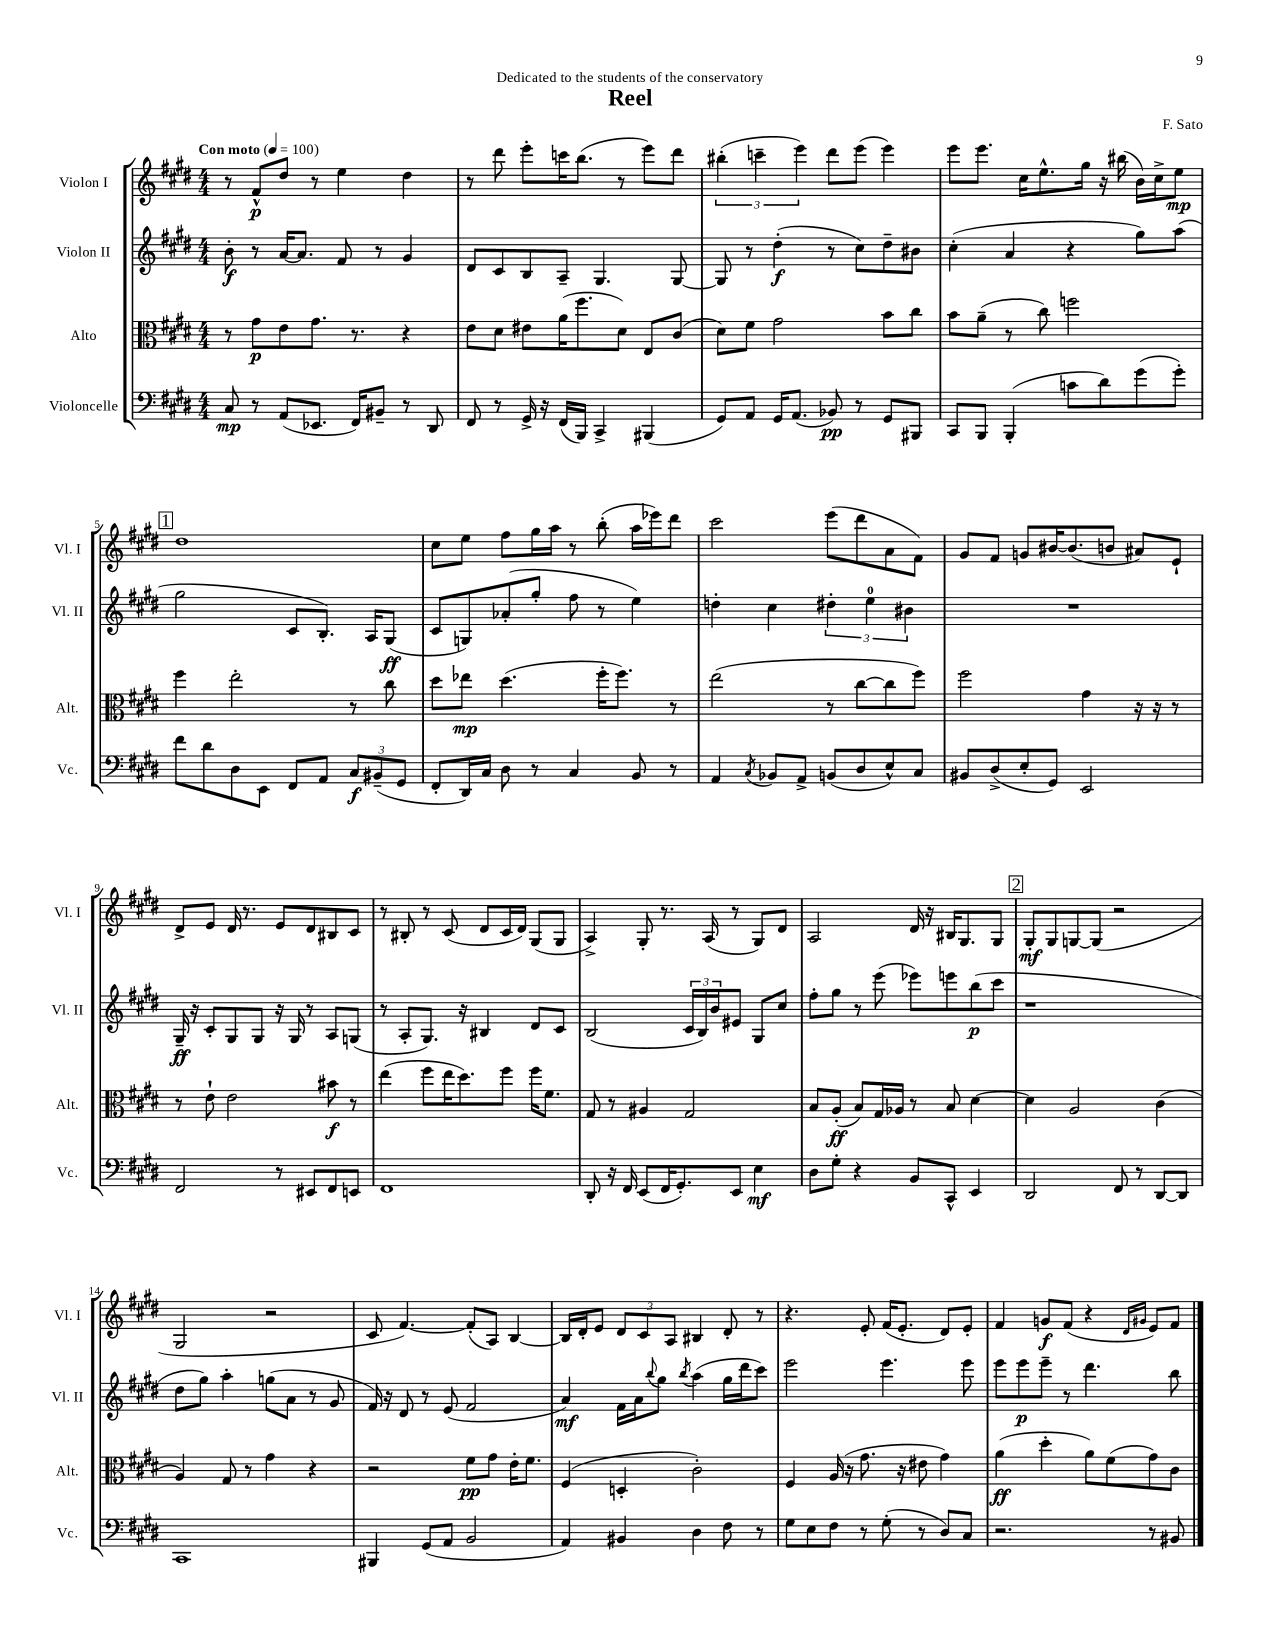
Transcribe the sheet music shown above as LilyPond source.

\header { title = "Reel" composer = "F. Sato" dedication = "Dedicated to the students of the conservatory" }
<<
\new StaffGroup <<
\new Staff = "s0" \with { instrumentName = "Violon I" shortInstrumentName = "Vl. I" } {
    \clef treble \key e \major \numericTimeSignature \time 4/4 \tempo "Con moto" 4 = 100
    r8 fis'8-^\p dis''8 r8 e''4 dis''4 |
    r8 dis'''8 e'''8-. c'''16 b''8.( r8 e'''8) dis'''8 |
    \tuplet 3/2 { bis''4-.( c'''4-- e'''4) } dis'''8 e'''8( e'''4) |
    e'''8 e'''8. cis''16 e''8.-^ gis''16 r16 bis''16( b'16) cis''16-> e''8\mp |
    \mark \markup { \box "1" } dis''1 |
    cis''8 e''8 fis''8 gis''16 a''16 r8 b''8-.( a''16 ees'''16) dis'''8 |
    cis'''2 e'''8( dis'''8 a'8 fis'8) |
    gis'8 fis'8 g'8 bis'16~ bis'8.( b'8 ais'8) e'8-! |
    dis'8-> e'8 dis'16 r8. e'8 dis'8 bis8 cis'8 |
    r8 bis8-. r8 cis'8( dis'8 cis'16 dis'16) gis8( gis8 |
    a4->) gis8-. r8. a16( r8 gis8) dis'8 |
    a2 dis'16 r16 bis16 gis8. gis8 |
    \mark \markup { \box "2" } gis8-.\mf gis8 g8~ g8( r2 |
    gis2 r2 |
    cis'8 fis'4.~) fis'8-.( a8) b4~ |
    b16 dis'16-. e'8 \tuplet 3/2 { dis'8 cis'8 a8 } bis4 dis'8-. r8 |
    r4. e'8-. fis'16( e'8.-. dis'8) e'8-. |
    fis'4 g'8\f fis'8( r4 \grace { dis'16 gis'16 } e'8) fis'8 \bar "|." |
}
\new Staff = "s1" \with { instrumentName = "Violon II" shortInstrumentName = "Vl. II" } {
    \clef treble \key e \major \numericTimeSignature \time 4/4
    b'8-.\f r8 a'16~ a'8. fis'8 r8 gis'4 |
    dis'8 cis'8 b8 a8-- gis4. gis8~ |
    gis8 r8 dis''4-.\f( r8 cis''8) dis''8-- bis'8 |
    cis''4-.( a'4 r4 gis''8) a''8( |
    \mark \markup { \box "1" } gis''2 cis'8 b8.-.) a16 gis8\ff( |
    cis'8 g8) aes'8-.( gis''8-. fis''8 r8 e''4) |
    d''4-. cis''4 \tuplet 3/2 { dis''4-. e''4-0 bis'4 } |
    R1 |
    gis16--\ff r16 cis'8-. gis8 gis8 r16 gis16 r8 a8 g8( |
    r8 a8-. gis8.) r16 bis4 dis'8 cis'8 |
    b2( \tuplet 3/2 { cis'16 b16) b'16 } eis'8 gis8 cis''8 |
    fis''8-. gis''8 r8 e'''8( ees'''8) e'''8 b''8\p( cis'''8 |
    \mark \markup { \box "2" } r1 |
    dis''8 gis''8) a''4-. g''8( a'8 r8 gis'8 |
    fis'16) r16 dis'8 r8 e'8( fis'2 |
    a'4\mf) fis'16 a'16 \appoggiatura { b''8 } gis''8 \acciaccatura { b''8 } a''4( gis''16 dis'''16 cis'''8) |
    e'''2 e'''4. e'''8 |
    e'''8 e'''8\p e'''8-- r8 dis'''4. b''8 \bar "|." |
}
\new Staff = "s2" \with { instrumentName = "Alto" shortInstrumentName = "Alt." } {
    \clef alto \key e \major \numericTimeSignature \time 4/4
    r8 gis'8\p e'8 gis'8. r8. r4 |
    e'8 dis'8 eis'8 a'16( fis''8. dis'8) e8 cis'8( |
    dis'8) fis'8 gis'2 b'8 cis''8 |
    b'8 a'8--( r8 cis''8) f''2 |
    \mark \markup { \box "1" } fis''4 e''2-. r8 cis''8 |
    dis''8 ees''8\mp dis''4.( fis''16-. fis''8.) r8 |
    e''2( r8 cis''8~ cis''8 fis''8) |
    fis''2 gis'4 r16 r16 r8 |
    r8 e'8-! e'2 bis'8\f r8 |
    e''4( fis''8 e''16 dis''8.) fis''8 fis''16 fis'8. |
    gis8 r8 ais4 gis2 |
    b8 a8-.\ff( b8) gis16 aes16 r8 b8 dis'4~ |
    \mark \markup { \box "2" } dis'4 a2 cis'4( |
    a4) gis8 r8 gis'4 r4 |
    r2 fis'8\pp gis'8 e'16-. fis'8. |
    fis4( d4-. cis'2-.) |
    fis4 a16( r16 gis'8. r16 eis'8 gis'4) |
    a'4\ff( dis''4-. a'8) fis'8( gis'8) cis'8 \bar "|." |
}
\new Staff = "s3" \with { instrumentName = "Violoncelle" shortInstrumentName = "Vc." } {
    \clef bass \key e \major \numericTimeSignature \time 4/4
    cis8\mp r8 a,8( ees,8. fis,16) bis,8-- r8 dis,8 |
    fis,8 r8 gis,16-> r16 fis,16( b,,16) cis,4-> bis,,4( |
    gis,8) a,8 gis,16 a,8.( bes,8\pp) r8 gis,8 bis,,8 |
    cis,8 b,,8 b,,4-.( c'8 dis'8) gis'8( gis'8-.) |
    \mark \markup { \box "1" } fis'8 dis'8 dis8 e,8 fis,8 a,8 \tuplet 3/2 { cis8\f bis,8--( gis,8 } |
    fis,8-. dis,16) cis16 dis8 r8 cis4 b,8 r8 |
    a,4 \acciaccatura { cis8 } bes,8 a,8-> b,8( dis8 e8-^) cis8 |
    bis,8 dis8->( e8-. gis,8) e,2 |
    fis,2 r8 eis,8 fis,8 e,8 |
    fis,1 |
    dis,8-. r16 fis,16 e,8( fis,16 gis,8.-.) e,8 e4\mf |
    dis8 gis8-. r4 b,8 cis,8-^ e,4 |
    \mark \markup { \box "2" } dis,2 fis,8 r8 dis,8~ dis,8 |
    cis,1 |
    bis,,4 gis,8( a,8 b,2 |
    a,4) bis,4 dis4 fis8 r8 |
    gis8 e8 fis8 r8 gis8-.( r8 dis8) cis8 |
    r2. r8 bis,8 \bar "|." |
}
>>
>>
